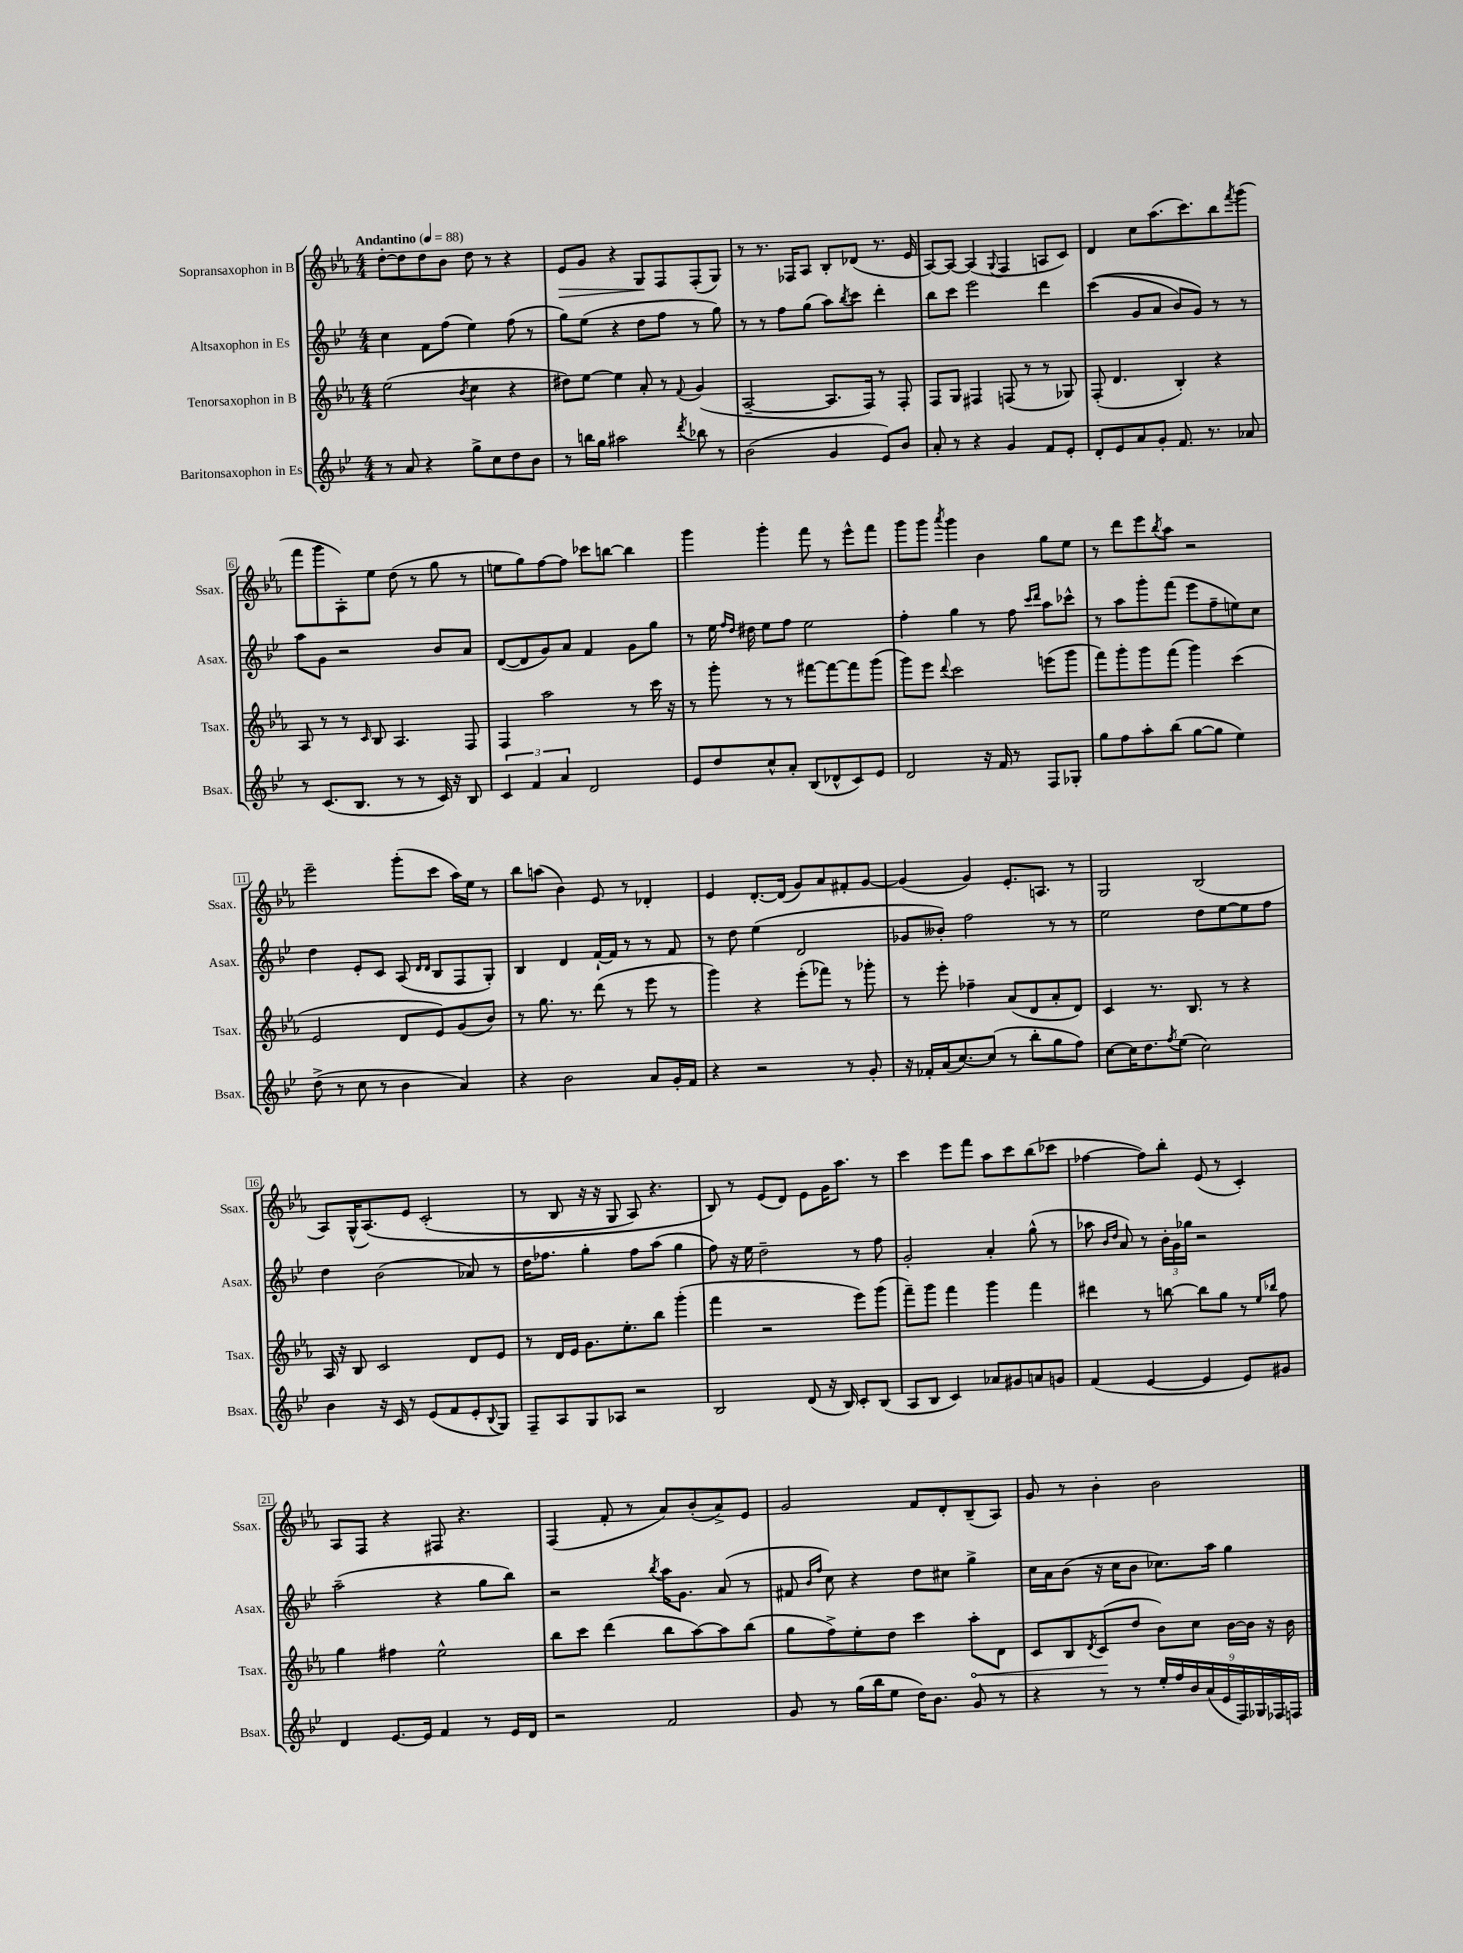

**kern	**kern	**kern	**kern
*staff4	*staff3	*staff2	*staff1
*clefG2	*clefG2	*clefG2	*clefG2
*k[b-e-]	*k[b-e-a-]	*k[b-e-]	*k[b-e-a-]
*M4/4	*M4/4	*M4/4	*M4/4
*MM88	*MM88	*MM88	*MM88
8r	(2ee-	4cc	[8dd'
8a	.	.	8dd]
4r	.	8f	8dd
.	.	(8ff	8b-
.	8qb-	.	.
8gg^	4cc	4ee-)	8dd
8cc	.	.	8r
8dd	4r	(8ff	4r
8b-	.	8r	.
=	=	=	=
8r	8dd#)	8gg)	8e-
16bb	[8ee-	(8ee-	8g
16gg	.	.	.
2aa#	4ee-]	4r	4r
.	8a-'	8dd	8G
.	8r	8ff	8F
8qddd	8qqf	.	.
8bb-	(4g	8r	(8F'
8r	.	8gg)	8G)
=	=	=	=
(2b-	[2A-~	8r	8r
.	.	8r	8.r
.	.	8ff	.
.	.	.	16F-
.	.	(8gg	8A-
4g	8.A-]	8aa)	8B-'
.	.	8qbb-	.
.	.	8ccc	(8d-
.	16F)	.	.
8e-)	8r	4ddd'	8.r
8b-	8F'	.	.
.	.	.	16e-
=	=	=	=
8a'	8F	8bb-	[8A-)
8r	8G	8ccc	8A-_
4r	4F#	2eee-	(4A-]
.	.	.	8qqG
4g	(8F	.	4F
.	8r	.	.
8f	8r	4ddd	8A
8e-'	8G-)	.	8c)
=	=	=	=
8d'	(8F'	&((4ccc	4d
8e-	4.d	.	.
8a	.	8g	8cc
8g'	.	8a	(8.aa-
8.f	4B-')	8b-)	.
.	.	.	8.ccc)
.	.	8g&)	.
8.r	.	.	.
.	4r	8r	8bb-
.	.	.	8qfff
8a-	.	8r	(8ggg
=	=	=	=
8r	8A-	8aa	8fff
(8.c	8r	8g	8ggg
.	8r	2r	8A-')
8.B-	.	.	.
.	16qqc	.	.
.	8B-	.	8ee-
8r	4.A-	.	(8dd
8r	.	.	8r
16c)	.	8b-	8gg
16r	.	.	.
8B-	8F	8a	8r
=	=	=	=
6c	4F	([8d	8ee
.	.	8d]	8gg)
6f	.	.	.
.	2aa-	8g)	[8ff
6a	.	.	.
.	.	8a	8ff]
2d	.	4f	8ccc-
.	.	.	[8bb
.	8r	8g	4bb]
.	16ccc	8gg	.
.	16r	.	.
=	=	=	=
8e-	8r	8r	4ggg
8dd	8ggg'	16ee-	.
.	.	16qqff	.
.	.	16qqdd	.
.	.	16dd#	.
8cc^^	8r	8ee-	4ggg'
8a'	8r	8ff	.
(8B-	[8fff#	2ee-	8fff
8d-^^	8fff#_	.	8r
8c)	8fff#]	.	8eee-^^
8e-	(8ggg	.	8fff
=	=	=	=
2d	8ggg)	4ff'	8ggg
.	8eee-	.	8ggg
.	8qqddd	.	8qaaa-
.	2ccc	4gg	4ggg
16r	.	8r	4b-
16f	.	.	.
8r	.	8ff	.
.	.	16qqccc	.
.	.	16qqddd	.
8F	(8eee	8aa	8gg
8G-'	8ggg	8ccc-^^	8ee-
=	=	=	=
8gg	8fff)	8r	8r
8ff	8ggg'	8aa	8ddd
8aa'	8ggg	8ggg'	8eee-
.	.	.	8qbb-
(8bb-	(8fff	(8fff	8aa-
[8gg	4ggg)	8eee-	2r
8gg]	.	8ff~	.
4ee-)	(4ccc	8ee)	.
.	.	8cc	.
=	=	=	=
(8dd^	2e-	4dd	2eee-~
8r	.	.	.
8cc	.	8e-'	.
8r	.	8c	.
4b-	8d	(8A	(8ggg'
.	.	16qqd	.
.	.	16qqd	.
.	8e-)	8B-	8ccc
4a)	(8g	8F	16aa-)
.	.	.	16ee-
.	8b-)	8G')	8r
=	=	=	=
4r	8r	4B-	8bb-
.	8.gg	.	(8aa
2b-	.	4d	4b-)
.	8.r	.	.
.	(8ddd	[16f`	8e-
.	.	16f]	.
.	8r	8r	8r
8a	8eee-	8r	4d-'
16g'	8r	8f	.
16f	.	.	.
=	=	=	=
4r	4ggg)	8r	4e-
.	.	8dd	.
2r	4r	(4ee-	[8.d'
.	.	.	(16d]
.	(8eee-'	2d	8g)
.	8fff-)	.	8a-
8r	8r	.	8f#'
8g'	8ggg-'	.	[8g
=	=	=	=
16r	8r	8g-	(4g]
16f-'	.	.	.
(16a	8eee-'	8b--')	.
[8.cc)	.	.	.
.	4ff-~	2ff	4g)
(8cc]	.	.	.
8r	(8a-	.	8.e-'
8bb-'	8d	.	.
.	.	.	8.A
8gg	8a-'	8r	.
8ff)	8d)	8r	8r
=	=	=	=
[8cc	4c	2ee-	2G
16cc]	.	.	.
8.dd	.	.	.
.	8.r	.	.
8qff	.	.	.
(8ee-	.	.	.
.	8.B-	.	.
2cc)	.	8dd	(2B-
.	8r	[8ee-	.
.	4r	8ee-]	.
.	.	8ff	.
=	=	=	=
4b-	16A-	4dd	8A-)
.	16r	.	.
.	8B-	.	(16G^^
.	.	.	&(8.A-)
16r	2c	(2b-	.
16c	.	.	.
8r	.	.	8e-
(8e-	.	.	(2c'
8f	.	.	.
8e-'	8d	8a-)	.
8qqB-	.	.	.
8G)	8e-	8r	.
=	=	=	=
8F~	8r	16dd	8r
.	.	8.ff-	.
8A	16d	.	8B-
.	16e-	.	.
8G	8.g	4gg'	16r
.	.	.	16r
8A-	.	.	8G
.	8.ee-'	.	.
2r	.	8ff-	8A-)
.	8bb-	(8aa	4.r
.	(4ggg'	4gg	.
=	=	=	=
2B-	4fff	8ff)	8B-&)
.	.	16r	8r
.	.	16ee-	.
.	2r	2dd~	(8e-
.	.	.	8d)
(8d	.	.	8e-
16r	.	.	16g
16B-)	.	.	8.aa-
8c'	8eee-)	8r	.
(8B-	(8ggg	8ff	8r
=	=	=	=
8A	8fff~)	2g'	4ccc
8B-	8ggg	.	.
4c)	4fff	.	8eee-
.	.	.	8fff
8a-	4ggg	4a'	8aa-
8g#	.	.	8ccc
8a	4fff	(8gg^^	(8bb-
8g	.	8r	8ccc-
=	=	=	=
(4f	4ddd#	8aa-	[4ff-
.	.	16qqb-	.
.	.	16qqdd	.
.	.	8a)	.
[4e-	8r	8r	8ff-])
.	[8bb	24b-'	8bb-'
.	.	24g	.
.	.	24gg-	.
4e-]	8bb]	2r	(8e-
.	8gg	.	8r
8e-)	8r	.	4c')
.	16qqee-	.	.
.	16qqbb-	.	.
8g#	8ff	.	.
=	=	=	=
4d	4gg	(2aa~	8A-
.	.	.	8F
[8.e-	4ff#	.	4r
16e-]	.	.	.
4f	2ee-^^	4r	8F#
.	.	.	4.r
8r	.	8gg	.
16e-	.	8bb-)	.
16d	.	.	.
=	=	=	=
2r	8bb-	2r	(4F
.	8ccc	.	.
.	(4ddd	.	8f'
.	.	.	8r
.	.	8qbb-	.
2f	8bb-	16aa	8a-)
.	.	8.g	.
.	[8aa-)	.	(8b-'
.	8aa-]	(8a	8a-^)
.	(8bb-	8r	8e-
=	=	=	=
8g	8gg	8f#	2g
.	.	16qqb-	.
.	.	16qqff	.
8r	8ff^)	8cc)	.
(16gg	8ee-'	4r	.
16bb-	.	.	.
8ee-	8dd	.	.
16dd)	4ccc	8dd	8f
8.b-	.	.	.
.	.	8cc#	8d'
8g	8aa-'	4gg^	(8B-~
8r	8d	.	8A-)
=	=	=	=
4r	8c	16cc	8g
.	.	16a	.
.	8B-	(8b-	8r
.	8qd	.	.
8r	(8c	16r	4b-'
.	.	16cc	.
8r	8dd	8b-	.
18ee-'	8b-)	8.cc-)	2b-
18ff	.	.	.
18b-	.	.	.
.	8cc	.	.
(18a	.	.	.
.	.	16aa	.
18e-	.	.	.
.	[16b-	4gg	.
18F)	.	.	.
.	16b-]	.	.
18G-	.	.	.
.	16r	.	.
18F-	.	.	.
.	16b-	.	.
18F	.	.	.
==	==	==	==
*-	*-	*-	*-
